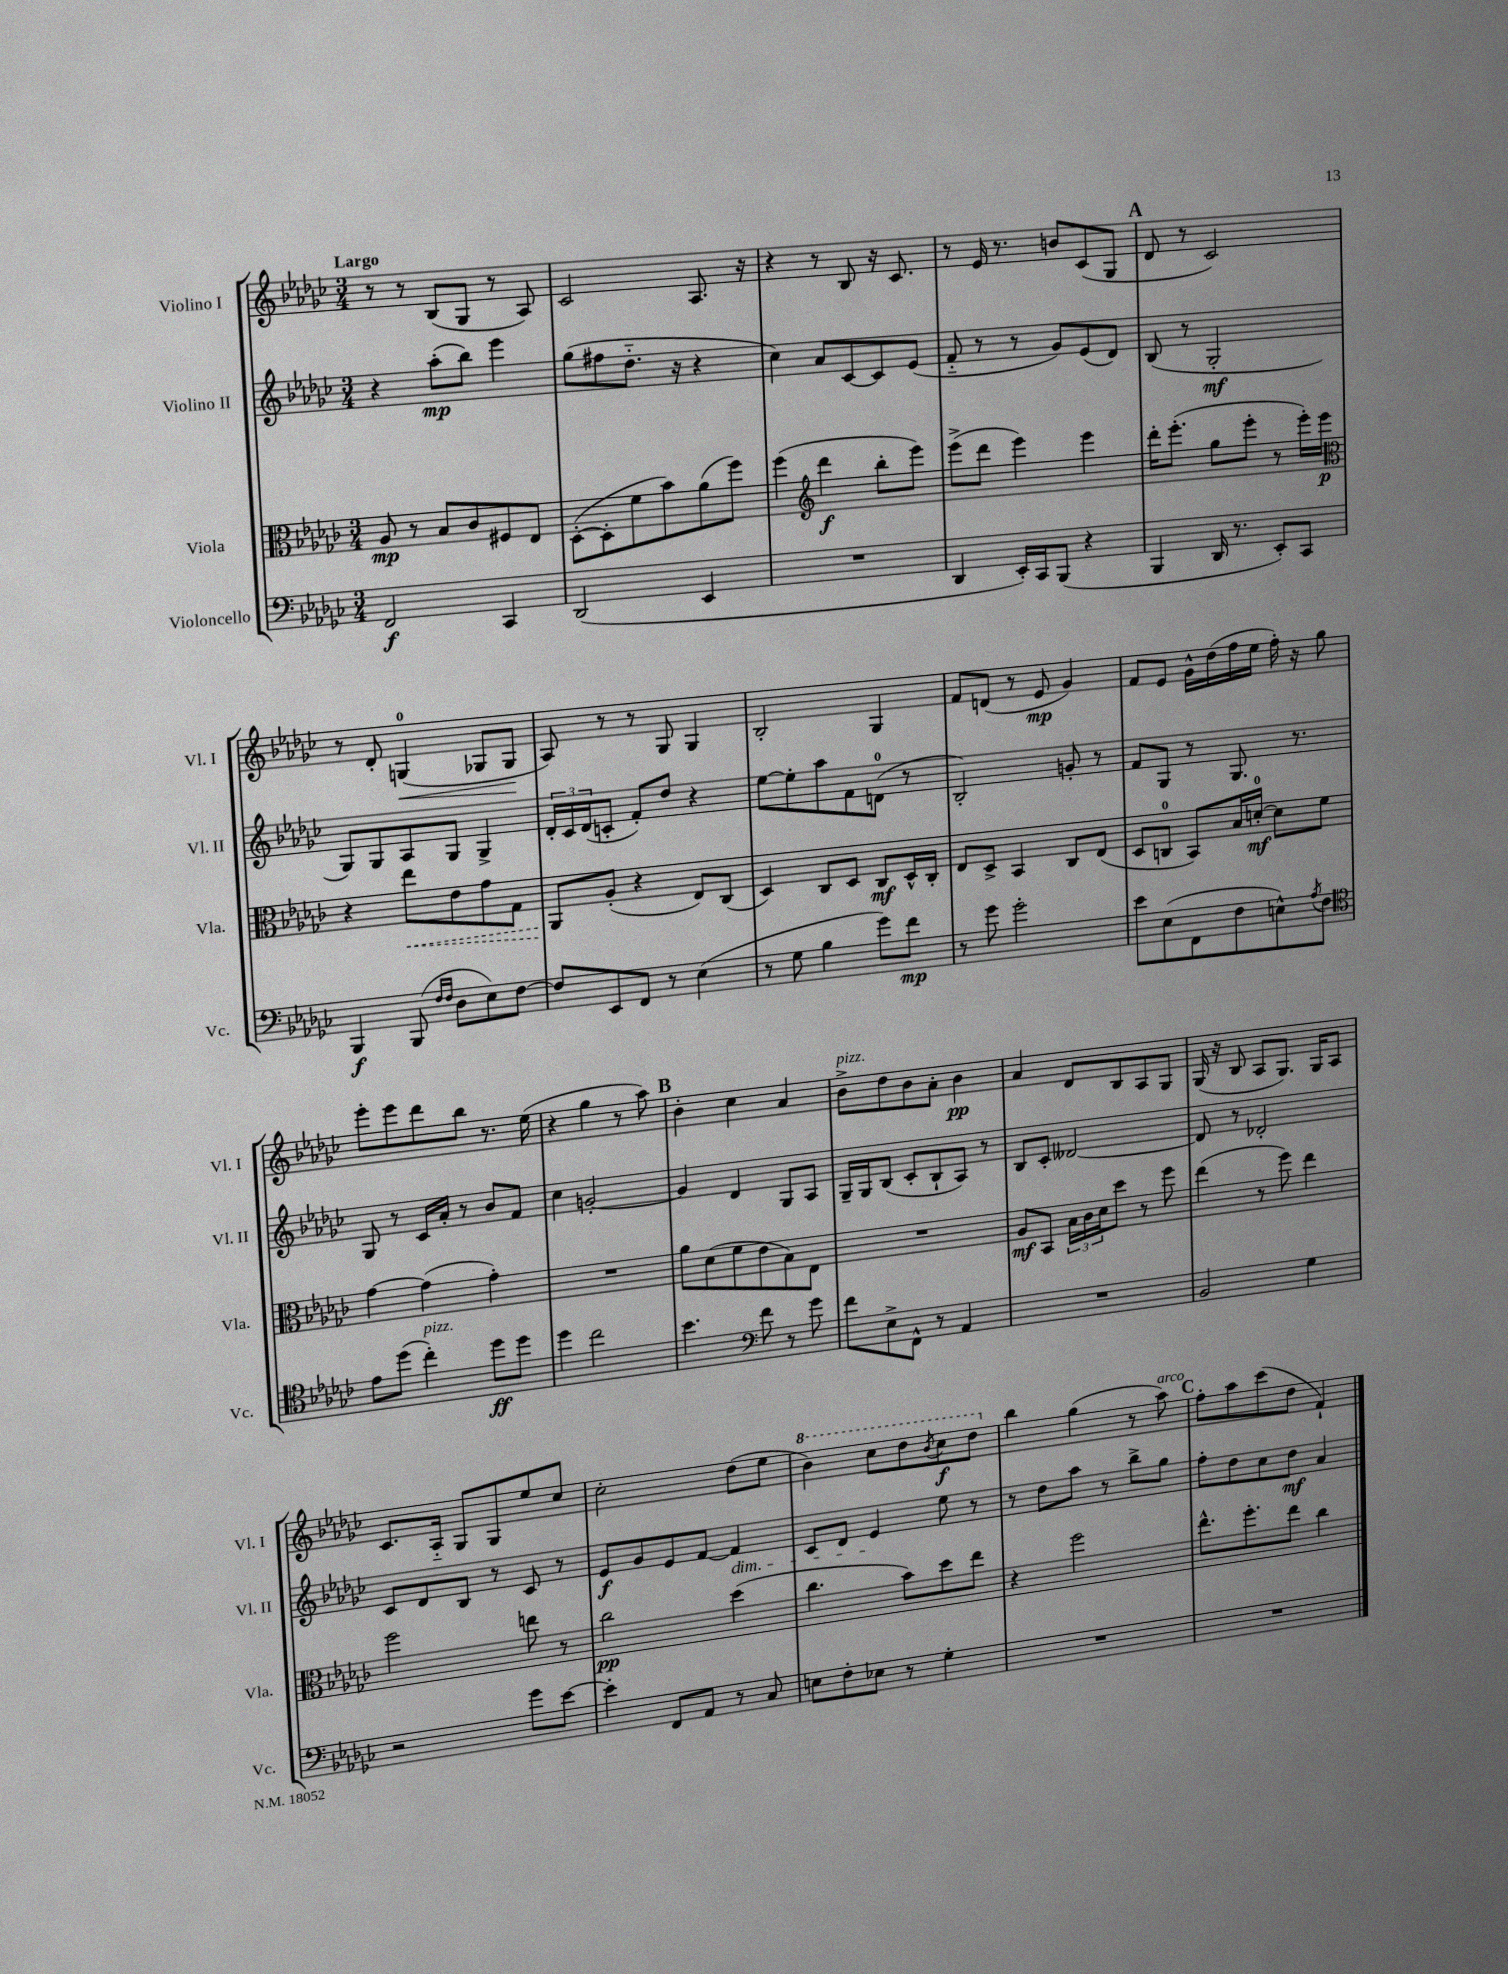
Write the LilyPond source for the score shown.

<<
\new StaffGroup <<
\new Staff = "s0" \with { instrumentName = "Violino I" shortInstrumentName = "Vl. I" } {
    \clef treble \key ges \major \numericTimeSignature \time 3/4 \tempo "Largo"
    r8 r8 bes8( ges8 r8 aes8) |
    ces'2 aes8. r16 |
    r4 r8 bes8 r16 ces'8. |
    r8 ees'16 r8. b'8 ces'8( ges8 |
    \mark \markup { \bold "A" } des'8 r8 ces'2) |
    r8 des'8-. g4-0\<( ges8 ges8\! |
    aes8) r8 r8 ges8 ges4 |
    bes2-. ges4 |
    f'8 d'8( r8 ees'8\mp ges'4) |
    f'8 ees'8 ges'16-^ des''16( f''16 ees''16 f''16-.) r16 ges''8 |
    ees'''8-. ees'''8 des'''8 bes''8 r8. ees''16( |
    r4 ges''4 r8 aes''8) |
    \mark \markup { \bold "B" } bes'4-. ces''4 aes'4 |
    bes'8->^\markup { \italic "pizz." } des''8 bes'8 aes'8-. bes'4\pp |
    aes'4 des'8 bes8 aes8 ges8 |
    ges16( r16 bes8 aes8 ges8.) ges16 aes8 |
    ces'8. aes16-_ ges8 ges8 ees''8 ces''8 |
    ces''2-. des''8( ees''8 |
    \ottava #1 bes''4) ces'''8 des'''8 \acciaccatura { bes''8 } ces'''8\f des'''8 \ottava #0 |
    bes''4 ges''4( r8 aes''8^\markup { \italic "arco" }) |
    \mark \markup { \bold "C" } f''8-. aes''8 ces'''8( des''8 f'4-!) \bar "|." |
}
\new Staff = "s1" \with { instrumentName = "Violino II" shortInstrumentName = "Vl. II" } {
    \clef treble \key ges \major \numericTimeSignature \time 3/4
    r4 aes''8-.\mp( bes''8) ees'''4 |
    ges''8( fis''8 des''8.-_ r16 r4 |
    ces''4) aes'8 ces'8~ ces'8 ees'8( |
    f'8-_ r8 r8 ges'8) ees'8( des'8) |
    \mark \markup { \bold "A" } bes8( r8 ges2-.\mf |
    ges8) ges8 aes8 ges8 ges4-> |
    \tuplet 3/2 { des'16-. ces'16 des'16( } c'8-. f'8-.) des''8 r4 |
    ees''8~ ees''8-. aes''8 f'8 d'8-0( r8 |
    bes2-.) g'8-. r8 |
    f'8 ges8 r8 ges8. r8. |
    ges8 r8 ces'16 aes'16-. r8 bes'8 f'8 |
    ces''4 g'2~-. |
    \mark \markup { \bold "B" } g'4 des'4 ges8 aes8 |
    ges16-- ges16 bes8( ces'8-. bes8-! aes8) r8 |
    bes8 ces'8-. deses'2~ |
    deses'8 r8 des'2-. |
    ces'8 des'8 bes8 r8 ces'8 r8 |
    ees'8\f ges'8 ees'8 f'8~ f'4\dim |
    ces'8 des'8 ees'4\! ees''8 r8 |
    r8 des''8 aes''8 r8 bes''8-> ges''8 |
    \mark \markup { \bold "C" } f''8-. des''8 ces''8 des''8\mf aes'4 \bar "|." |
}
\new Staff = "s2" \with { instrumentName = "Viola" shortInstrumentName = "Vla." } {
    \clef alto \key ges \major \numericTimeSignature \time 3/4
    aes8\mp r8 bes8 ces'8 fis8 ees8 |
    des8~-.( des8-. f'8 bes'8) aes'8( f''8) |
    f''4( \clef treble des'''4\f bes''8-. ees'''8) |
    ees'''8->( des'''8 ees'''4) ees'''4 |
    \mark \markup { \bold "A" } des'''16-. ees'''8.-.( ges''8 ees'''8-. r8 ees'''16-.) ees'''16\p |
    \clef alto r4 \once \override Hairpin.style = #'dashed-line ees''8\< ees'8 ges'8 ges8 |
    aes,8\! aes8-.( r4 ees8) ces8( |
    des4) ces8 des8 ces8\mf des16-^ ces16-. |
    ees8 des8-> bes,4 ces8 ees8( |
    des8 c8-0 bes,8) bes16 d'16-0~-.\mf d'8 f'8 |
    ges'4~ ges'4( ges'4-.) |
    R2. |
    \mark \markup { \bold "B" } aes'8 des'8( f'8 ees'8 bes8) ees8 |
    R2. |
    aes8\mf bes,8 \tuplet 3/2 { bes16 ces'16 des'16 } des''8 r8 f''8 |
    ees''4( r8 f''8) ees''4 |
    f''2 e''8 r8 |
    ces''2\pp des''4( |
    ces''4. bes'8) des''8 ees''8 |
    r4 f''2 |
    \mark \markup { \bold "C" } ees''8.-^ f''8.-. ees''8 ces''4 \bar "|." |
}
\new Staff = "s3" \with { instrumentName = "Violoncello" shortInstrumentName = "Vc." } {
    \clef bass \key ges \major \numericTimeSignature \time 3/4
    f,2\f ces,4 |
    des,2( ees,4 |
    R2. |
    des,4 ees,16-.) ces,16 bes,,8( r4 |
    \mark \markup { \bold "A" } bes,,4 des,16 r8. ees,8-.) ces,8 |
    bes,,4\f bes,,8( \grace { f16 f16 } des8 ees8) f8~ |
    f8 ees,8 f,8 r8 ees4( |
    r8 ges8 bes4 ges'8) f'8\mp |
    r8 ges'8 ges'2-. |
    ees'8 ees8( f,8 f8 e8-^) \acciaccatura { aes8 } f8 |
    \clef tenor ees'8 des''8( ces''4-.^\markup { \italic "pizz." }) des''8\ff des''8 |
    des''4 ces''2 |
    \mark \markup { \bold "B" } bes'4. \clef bass f'8 r8 ges'8 |
    f'8 ees8-> f,8-^ r8 aes,4 |
    R2. |
    bes,2 ges4 |
    r2 ges'8 ees'8~ |
    ees'4-. f,8 aes,8 r8 ces8 |
    e8 f8-. ees8 r8 ges4-. |
    R2. |
    \mark \markup { \bold "C" } R2. \bar "|." |
}
>>
>>
\layout { \context { \Score \remove "Bar_number_engraver" } }
